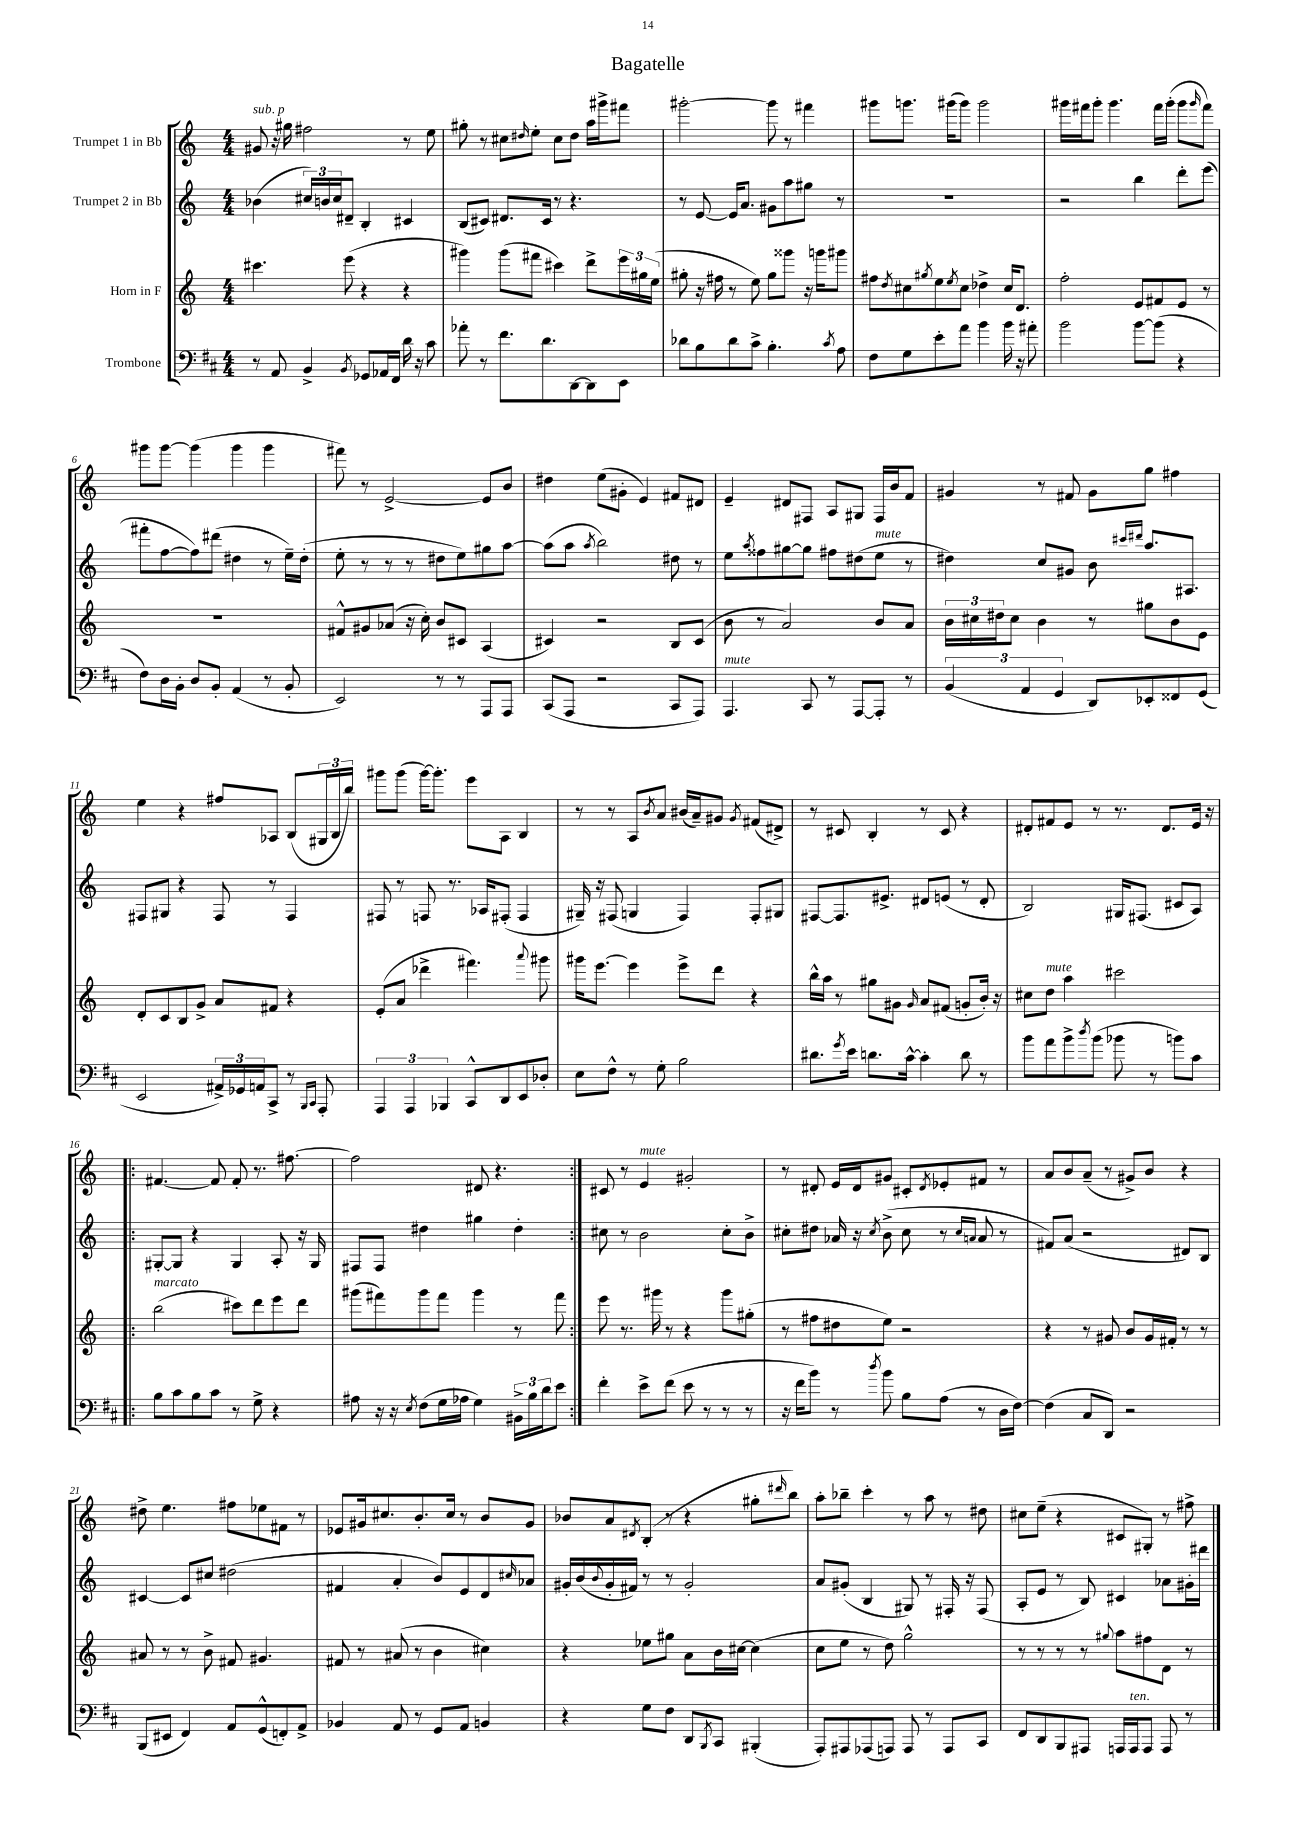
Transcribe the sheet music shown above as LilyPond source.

\header { title = "Bagatelle" }
<<
\new StaffGroup <<
\new Staff = "s0" \with { instrumentName = "Trumpet 1 in Bb" } {
    \clef treble \key c \major \numericTimeSignature \time 4/4
    gis'8^\markup { \italic "sub. p" } r16 gis''16 fis''2 r8 e''8 |
    gis''8-. r8 cis''8 \grace { dis''16 } e''8-. cis''8 dis''8 a''16 gis'''16-> fis'''8 |
    gis'''2~-. gis'''8 r8 fis'''4 |
    gis'''8 g'''8. gis'''16( gis'''8) gis'''2 |
    gis'''16 fis'''16 gis'''8-. gis'''4. fis'''16 gis'''16-.( gis'''8 \grace { gis'''16 } fis'''8) |
    gis'''8 gis'''8~ gis'''4( gis'''4 gis'''4 |
    fis'''8) r8 e'2~-> e'8 b'8 |
    dis''4 e''8( gis'8-. e'4) fis'8 dis'8 |
    e'4-- dis'8 fis8 a8 gis8 fis16 b'16 f'8 |
    gis'4 r8 fis'8 gis'8 g''8 fis''4 |
    e''4 r4 fis''8 aes8 b8( \tuplet 3/2 { gis16 b16 b''16) } |
    gis'''8 gis'''8( gis'''16~) gis'''8.-. e'''8 a8 b4 |
    r8 r8 a8 \acciaccatura { b'8 } a'8 bis'16( a'16--) gis'8 \acciaccatura { gis'8 } fis'8( dis'8->) |
    r8 cis'8 b4-. r8 cis'8 r4 |
    dis'8-. fis'8 e'8 r8 r8. dis'8. e'16 r16 |
    \repeat volta 2 { fis'4.~ fis'8 fis'8-. r8. fis''8.~ |
    fis''2 dis'8 r4. | }
    cis'8 r8 e'4^\markup { \italic "mute" } gis'2-. |
    r8 dis'8-. e'16 dis'16 gis'8 cis'8-. \acciaccatura { dis'8 } ees'8-. fis'8 r8 |
    a'8 b'8 a'8--( r8 gis'8->) b'8 r4 |
    dis''8-> e''4. fis''8 ees''8 fis'8 r8 |
    ees'8 gis'16 cis''8. b'8.-. cis''16 r8 b'8 gis'8 |
    bes'8 a'8 \acciaccatura { dis'8 } b8-.( r8 r4 gis''8-. \grace { dis'''16 } b''8) |
    a''8-. bes''8-- c'''4-. r8 a''8 r8 dis''8 |
    cis''8 e''8--( r4 cis'8 gis8-.) r8 fis''8-> \bar "|." |
}
\new Staff = "s1" \with { instrumentName = "Trumpet 2 in Bb" } {
    \clef treble \key c \major \numericTimeSignature \time 4/4
    bes'4( \tuplet 3/2 { cis''16) b'16 cis''16 } dis'8-- b4-. cis'4 |
    b8( cis'8) dis'8. cis'16 r8 r4. |
    r8 e'8~ e'16 a'8. gis'8 a''8 gis''8 r8 |
    R1 |
    r2 b''4 d'''8-. e'''8( |
    fis'''8-. f''8~ f''8) dis'''8( dis''4 r8 e''16--) dis''16-.( |
    e''8-. r8 r8 r8 dis''8 e''8) gis''8 a''8~ |
    a''8( a''8 \acciaccatura { a''8 } b''2) dis''8 r8 |
    e''8 \acciaccatura { a''8 } fisis''8 gis''8~ gis''8 fis''8 dis''8( e''8^\markup { \italic "mute" } r8 |
    dis''4) c''8 gis'8 b'8 \grace { cis'''16 dis'''16 } a''8. ais8. |
    fis8 gis8 r4 fis8 r8 fis4 |
    fis8 r8 f8 r8. aes16 fis8-.( fis4 |
    gis16--) r16 fis8( g4 fis4) fis8-. gis8 |
    fis8~ fis8. eis'8.-> dis'8 e'8( r8 dis'8-. |
    b2) gis16 fis8.( cis'8 a8) |
    \repeat volta 2 { gis8~-. gis8 r4 gis4 a8-. r16 gis16 |
    fis8 fis8 dis''4 gis''4 dis''4-. | }
    cis''8 r8 b'2 cis''8-. b'8-> |
    cis''8-. dis''8 aes'16 r16 \acciaccatura { cis''8 } b'8->( cis''8 r8 \grace { cis''16 a'16 } a'8 r8 |
    fis'8) a'8( r2 dis'8) b8 |
    cis'4~ cis'8 cis''8 dis''2( |
    fis'4 a'4-. b'8) e'8 d'8 \grace { cis''16 } aes'8 |
    gis'16-. b'16( \appoggiatura { b'8 } gis'16-. fis'16) r8 r8 gis'2-. |
    a'8 gis'8-.( b4 gis8) r8 fis16-. r16 fis8( |
    a8-. e'8 r8 b8) cis'4 aes'8 gis'16-. dis'''16 \bar "|." |
}
\new Staff = "s2" \with { instrumentName = "Horn in F" } {
    \clef treble \key c \major \numericTimeSignature \time 4/4
    cis'''4. e'''8( r4 r4 |
    gis'''4) gis'''8( fis'''8 cis'''4) d'''8-> \tuplet 3/2 { e'''16 gis''16 e''16( } |
    gis''8-. r16 fis''16 r8 e''8) gis''8 gisis'''8 r16 g'''16 gis'''8 |
    fis''8 \acciaccatura { d''8 } cis''8 \acciaccatura { gis''8 } e''8 \acciaccatura { e''8 } cis''8 des''4-> cis''16 d'8. |
    f''2-. e'8 fis'8 e'8 r8 |
    R1 |
    fis'8-^ gis'8 aes'8( r16 c''16-.) b'8 cis'8 a4( |
    cis'4) r2 b8 cis'8( |
    b'8 r8 a'2) b'8 a'8 |
    \tuplet 3/2 { b'16 cis''16 dis''16 } cis''8 b'4 r8 gis''8 b'8 e'8 |
    d'8-. c'8 b8 g'8-> a'8 fis'8 r4 |
    e'8-.( a'8 des'''4-> fis'''4.) \appoggiatura { a'''8 } gis'''8 |
    gis'''16 e'''8.~ e'''4 e'''8-> d'''8 r4 |
    b''16-^ a''16 r8 gis''8 gis'8 \grace { gis'16 } a'8 fis'8( g'8-. b'16-.) r16 |
    cis''8 d''8^\markup { \italic "mute" } a''4 cis'''2 |
    \repeat volta 2 { b''2^\markup { \italic "marcato" }( cis'''8) d'''8 e'''8 d'''8 |
    gis'''8( fis'''8) gis'''8 fis'''8 gis'''4 r8 fis'''8 | }
    e'''8 r8. gis'''16 r8 r4 gis'''8 gis''8-.( |
    r8 fis''8 dis''8 e''8) r2 |
    r4 r8 gis'8 b'8 gis'16 fis'16-. r8 r8 |
    ais'8 r8 r8 b'8-> fis'8 gis'4. |
    fis'8 r8 ais'8( r8 b'4 cis''4) |
    r4 ees''8 gis''8 a'8 b'16 cis''16~ cis''4( |
    c''8 e''8 r8 d''8) g''2-^ |
    r8 r8 r8 r8 \appoggiatura { gis''8 } a''8 fis''8 d'8 r8 \bar "|." |
}
\new Staff = "s3" \with { instrumentName = "Trombone" } {
    \clef bass \key d \major \numericTimeSignature \time 4/4
    r8 a,8 b,4-> \acciaccatura { b,8 } ges,8 aes,16 fis,16 d'16 r16 cis'8 |
    aes'8-. r8 fis'8. d'8. d,8~ d,8 e,8 |
    des'8 b8 des'8 cis'8-> b4.-. \acciaccatura { cis'8 } a8 |
    fis8 g8 e'8-. a'8 b'4 b'16 r16 ais'8-. |
    b'2 b'8~ b'8( r4 |
    fis8) d16 b,16-. d8 b,8-. a,4( r8 b,8-. |
    e,2) r8 r8 a,,8 a,,8 |
    cis,8( a,,8 r2 cis,8 a,,8) |
    a,,4.^\markup { \italic "mute" } cis,8 r8 a,,8~ a,,8-. r8 |
    \tuplet 3/2 { b,4( a,4 g,4 } d,8) ees,8-. fisis,8 g,8( |
    e,2 \tuplet 3/2 { ais,16->) ges,16 a,16 } cis,8-> r8 \grace { b,,16 cis,16 } a,,8-. |
    \tuplet 3/2 { a,,4 a,,4 bes,,4 } cis,8-^ d,8 e,8 des8-. |
    e8 fis8-^ r8 g8-. b2 |
    dis'8. \acciaccatura { g'8 } e'16 d'8. cis'16~-^ cis'4-. d'8 r8 |
    b'8 a'8 b'8-> \acciaccatura { d''8 } b'8( bes'8 r8 b'8) cis'8 |
    \repeat volta 2 { b8 cis'8 b8 cis'8 r8 g8-> r4 |
    ais8 r16 r16 \acciaccatura { e8 } fis8( g16 aes16 g4) \tuplet 3/2 { bis,16-> b16 d'16 } e'8 | }
    fis'4-. e'8-> fis'8( e'8 r8 r8 r8 |
    r16 fis'16 b'8) r8 \acciaccatura { d''8 } b'8 b8 a8( r8 d16 fis16~) |
    fis4( cis8 d,8) r2 |
    b,,8( eis,8 fis,4) a,8 g,8-^( f,8-.) a,8-> |
    bes,4 a,8 r8 g,8 a,8 b,4 |
    r4 g8 fis8 d,8 \acciaccatura { b,,8 } cis,8 bis,,4-.( |
    a,,8-.) ais,,8 aes,,8( a,,8) a,,8 r8 a,,8 cis,8 |
    fis,8 d,8 b,,8 ais,,8 a,,16 a,,16^\markup { \italic "ten." } a,,8 a,,8 r8 \bar "|." |
}
>>
>>
